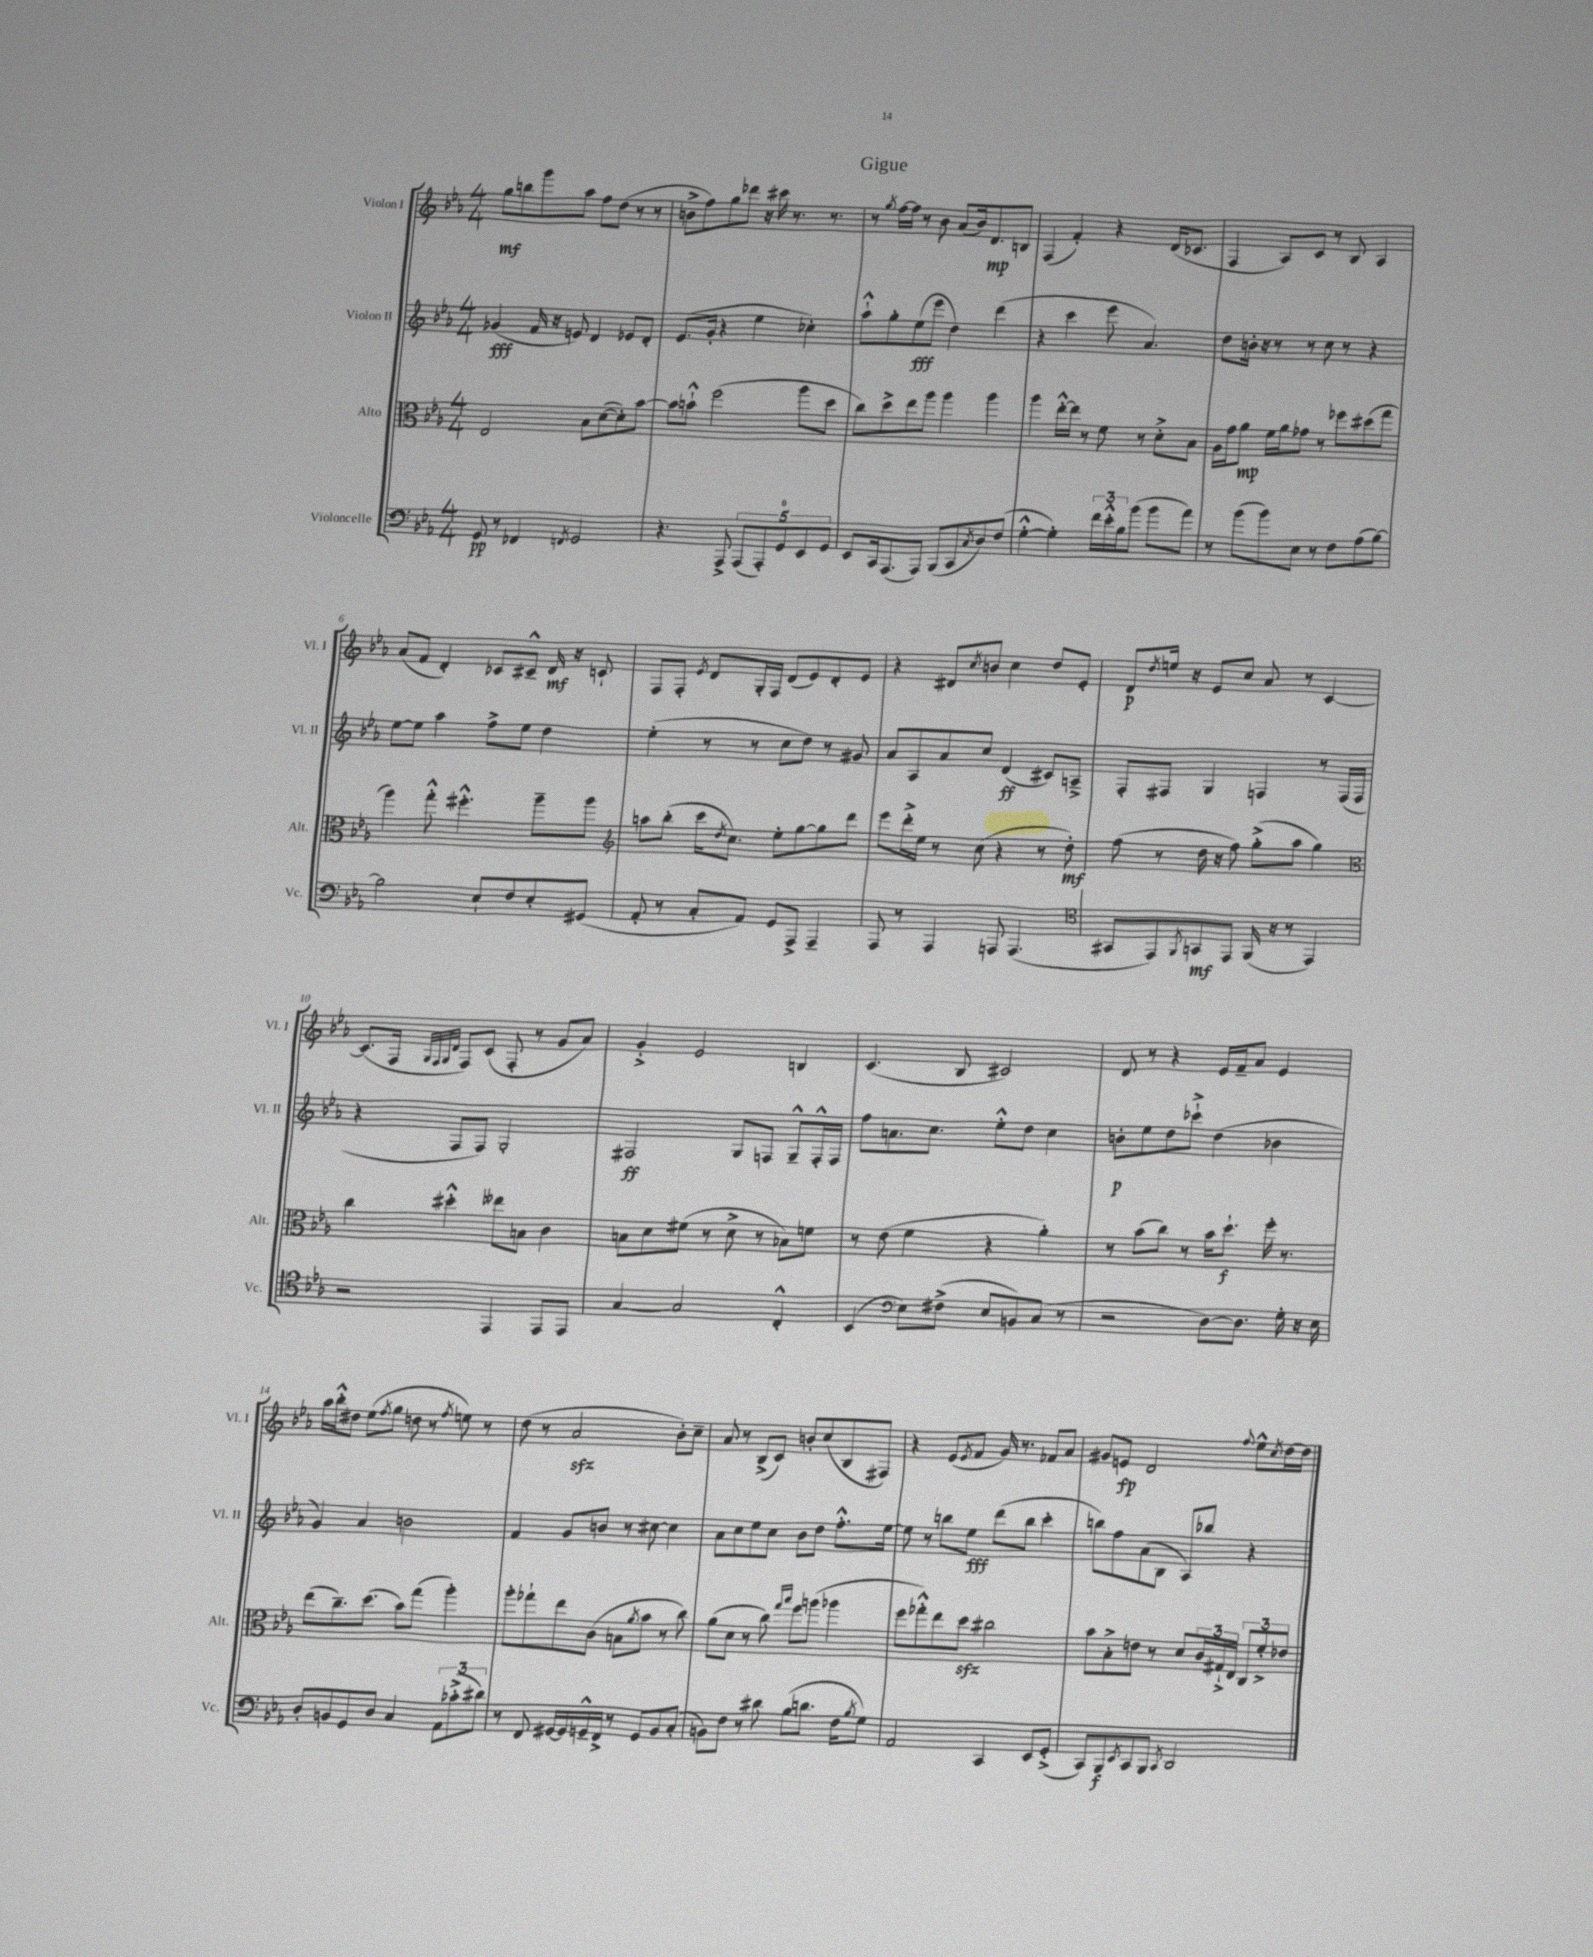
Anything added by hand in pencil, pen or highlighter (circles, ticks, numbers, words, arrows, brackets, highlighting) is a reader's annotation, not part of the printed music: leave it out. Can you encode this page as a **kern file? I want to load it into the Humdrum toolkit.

**kern	**dynam	**kern	**dynam	**kern	**dynam	**kern	**dynam
*part4	*part4	*part3	*part3	*part2	*part2	*part1	*part1
*staff4	*staff4	*staff3	*staff3	*staff2	*staff2	*staff1	*staff1
*I"Violoncelle	*	*I"Alto	*	*I"Violon II	*	*I"Violon I	*
*I'Vc.	*	*I'Alt.	*	*I'Vl. II	*	*I'Vl. I	*
*clefF4	*	*clefC3	*	*clefG2	*	*clefG2	*
*k[b-e-a-]	*	*k[b-e-a-]	*	*k[b-e-a-]	*	*k[b-e-a-]	*
*M4/4	*	*M4/4	*	*M4/4	*	*M4/4	*
=1	=1	=1	=1	=1	=1	=1	=1
8GG/	pp	2E-/	.	(4g-X/	fff	8gg\L	mf
8r	.	.	.	.	.	8bbn\	.
4FF-X/	.	.	.	16f/	.	8ggg\	.
.	.	.	.	16r	.	.	.
.	.	.	.	8en/)	.	8aa-\J	.
8qFFn/	.	.	.	.	.	.	.
2GG/	.	8B-\L	.	4d/	.	8ff\L	.
.	.	([8d\	.	.	.	(8dd\J	.
.	.	8d'\])	.	8e-X/L	.	8r	.
.	.	[8b-\J	.	8d'/J	.	8r	.
=2	=2	=2	=2	=2	=2	=2	=2
4.r	.	8b-\L]	.	(8.e-/L	.	8bn^\L	.
.	.	8bn`^^\J	.	.	.	8ff\)	.
.	.	.	.	16g'/Jk	.	.	.
.	.	(2ff\	.	4r	.	8gg\	.
8AAA-^/	.	.	.	.	.	8ddd-X\J	.
(10AAA-/L	.	.	.	4ee-\	.	16r	.
.	.	.	.	.	.	16ccc#X\	.
10AAA-'/)	.	.	.	.	.	.	.
.	.	.	.	.	.	8.r	.
10GG/	.	.	.	.	.	.	.
.	.	8aa-\L	.	4cc-X'\)	.	.	.
10EE-/	.	.	.	.	.	.	.
.	.	.	.	.	.	8.r	.
.	.	8dd\J	.	.	.	.	.
10GG/J	.	.	.	.	.	.	.
=3	=3	=3	=3	=3	=3	=3	=3
8EE-/L	.	8cc\L)	.	8aa-`^^\L	.	8r	.
.	.	.	.	.	.	8qgg/	.
16CC/k	.	8dd^\	.	8gg'\	.	[16ff\LL	.
(8.AAA-/	.	.	.	.	.	16ff\JJ]	.
.	.	8ee-\	.	(8ee-\	fff	8r	.
8AAA-/J)	.	8aa-\J	.	8eee-\J	.	8b-\	.
(8BBB-/L	.	4aa-\	.	4dd\)	.	(8a-/L	.
8CC/	.	.	.	.	.	16b-/k)	.
.	.	.	.	.	.	8.d/	mp
8qC/	.	.	.	.	.	.	.
8D/)	.	4aa-\	.	(4ddd\	.	.	.
(8F/J	.	.	.	.	.	8Bn/J	.
=4	=4	=4	=4	=4	=4	=4	=4
[4G'^^\	.	4aa-\	.	4r	.	(4F/	.
4G'\])	.	[16ee-'^^\LL	.	4ccc\	.	4f'/)	.
.	.	16ee-\JJ]	.	.	.	.	.
.	.	8r	.	.	.	.	.
24f\LL	.	8f\	.	8eee-\	.	4r	.
24e-'^^\	.	.	.	.	.	.	.
24B-\J	.	.	.	.	.	.	.
(8b-\J	.	8r	.	4.a-/)	.	.	.
8b-\L	.	8d'^\L	.	.	.	(16d/KL	.
.	.	.	.	.	.	8.c-X/J	.
8a-\J)	.	8B-\J	.	.	.	.	.
=5	=5	=5	=5	=5	=5	=5	=5
8r	.	16A-\LL	.	8dd\L	.	4F/	.
.	.	16g\J	.	.	.	.	.
(8b-\L	.	8a-\J	mp	16bn'\Jk	.	.	.
.	.	.	.	16r	.	.	.
8b-\)	.	16f\LL	.	8r	.	8A-/L)	.
.	.	16a-\J	.	.	.	.	.
8E-\J	.	8g-X\J	.	8r	.	8c/J	.
8r	.	8r	.	8cc\	.	8r	.
8F\L	.	8ff-X\L	.	8r	.	8B-/	.
(8A-\	.	(8dd#X\	.	4r	.	4A-/	.
[8B-\J)	.	8gg\J	.	.	.	.	.
!!LO:LB:g=z
=6	=6	=6	=6	=6	=6	=6	=6
2B-\]	.	4aa-\)	.	[8ee-\L	.	(8a-/L	.
.	.	.	.	8ee-\J]	.	8f/J	.
.	.	8gg'^^\	.	4aa-\	.	4d'/)	.
.	.	4.ff#X'^^\	.	.	.	.	.
8E-`/L	.	.	.	8ff^\L	.	8c-X/L	.
8F/	.	.	.	8ee-\J	.	8c#X~^^/J	.
8E-'/	.	8aa-~\L	.	4dd\	.	16d/	mf
.	.	.	.	.	.	16r	.
(8GG#X/J	.	8aa-\J	.	.	.	8cn`/	.
=7	=7	=7	=7	=7	=7	=7	=7
*	*	*clefG2	*	*	*	*	*
8AA-'/	.	8aan\L	.	(4ee-'\	.	8F/L	.
8r	.	(8bb-'\J	.	.	.	8F'/J	.
.	.	.	.	.	.	8qe-/	.
8C'/L	.	16ccc\KL	.	8r	.	8d/L	.
.	.	8qdd/	.	.	.	.	.
.	.	8.cc\J)	.	.	.	.	.
8AA-/J)	.	.	.	8r	.	16G'/L	.
.	.	.	.	.	.	16F/JJ	.
8GG/L	.	8ee-'\L	.	8cc\L	.	(8d/L	.
8AAA-^/J	.	[8gg\	.	8dd\J)	.	8e-/)	.
4AAA-~/	.	8gg\]	.	8r	.	8d'/	.
.	.	8ddd\J	.	8g#X/	.	8e-/J	.
=8	=8	=8	=8	=8	=8	=8	=8
8AAA-/	.	8eee-\L	.	8a-/L	.	4r	.
8r	.	16ddd'^\L	.	8A-/	.	.	.
.	.	16ee-\JJ	.	.	.	.	.
4AAA-/	.	8r	.	8a-/	.	8d#X/L	.
.	.	.	.	.	.	8qcc/	.
.	.	(8cc\	.	8cc/J	.	8bn/J	.
8AAAn/	.	4r	.	(4d/	ff	4cc\	.
(4.AAA/	.	.	.	.	.	.	.
.	.	8r	.	8c#X/L)	.	8dd/L	.
.	.	8dd'\)	mf	8An~^/J	.	8e-'/J	.
=9	=9	=9	=9	=9	=9	=9	=9
*clefC4	*	*	*	*	*	*	*
8GG#X/L	.	(8ff\	.	8F'/L	.	8d/L	p
.	.	.	.	.	.	8qdd/	.
8EE-/)	.	8r	.	8F#X/J	.	16een/Jk	.
.	.	.	.	.	.	16r	.
8qFF/	.	.	.	.	.	.	.
8GGn/	mf	16dd\	.	4G/	.	8e-/L	.
.	.	16r	.	.	.	.	.
8EE-/J	.	8ff\)	.	.	.	8cc/J	.
(16FF/	.	(8gg'^\L	.	4Fn/	.	8a-/	.
16r	.	.	.	.	.	.	.
8r	.	8aa-\J	.	.	.	8r	.
4EE-/)	.	4gg\)	.	8r	.	[4c/	.
.	.	.	.	(16F/LL	.	.	.
.	.	.	.	16F/JJ	.	.	.
!!LO:LB:g=z
=10	=10	=10	=10	=10	=10	=10	=10
*	*	*clefC3	*	*	*	*	*
2r	.	4cc\	.	4r	.	(8.c/L]	.
.	.	.	.	.	.	16F/Jk	.
.	.	.	.	.	.	32qqG/LLL	.
.	.	.	.	.	.	32qqF/	.
.	.	.	.	.	.	32qqG/	.
.	.	.	.	.	.	32qqd/JJJ	.
.	.	4dd#X'^^\	.	8F/L	.	8F/L)	.
.	.	.	.	8F/J)	.	(8c/J	.
4EE-/	.	8ee--X\L	.	2G'/	.	8F'/	.
.	.	8Bn\J	.	.	.	8r	.
8EE-/L	.	4c\	.	.	.	8g/L	.
8EE-/J	.	.	.	.	.	8a-/J)	.
=11	=11	=11	=11	=11	=11	=11	=11
[4G/	.	8Bn\L	.	2F#X/	ff	4g'^/	.
.	.	8d\	.	.	.	.	.
2G/]	.	(8f#X\J	.	.	.	2e-/	.
.	.	8r	.	.	.	.	.
.	.	8d^\	.	8G/L	.	.	.
.	.	8r	.	8Fn/J	.	.	.
4C'^^/	.	8B-X\L)	.	8G~^^/L	.	4Bn/	.
.	.	8fn\J	.	16F'^^/L	.	.	.
.	.	.	.	16F/JJ	.	.	.
=12	=12	=12	=12	=12	=12	=12	=12
(4BB-/	.	8r	.	8ff\L	.	(4.c/	.
.	.	(8e-\	.	8.an\	.	.	.
*clefF4	*	*	*	*	*	*	*
8E-\L)	.	4f\	.	.	.	.	.
.	.	.	.	8.cc\J	.	.	.
(8F#X^\J	.	.	.	.	.	8B-/	.
8E-/L	.	4r	.	8ee-'^^\L	.	2c#X/)	.
8BBn/)	.	.	.	8dd\J	.	.	.
(8C/J	.	4a-'\)	.	4cc\	.	.	.
8r	.	.	.	.	.	.	.
=13	=13	=13	=13	=13	=13	=13	=13
2r	.	8r	.	8bn'\L	p	8d/	.
.	.	(8b-\L	.	8ee-\	.	8r	.
.	.	8cc\J)	.	8dd\	.	4r	.
.	.	8r	.	8ccc-X`^\J	.	.	.
[8D\L)	.	16b-\KL	.	(4dd\	.	16e-/LL	.
.	.	8.dd`\J	f	.	.	16f~/J	.
8.D\J]	.	.	.	.	.	8a-/J	.
.	.	16ff'\	.	4b-X\	.	4e-/	.
16G'\	.	8.r	.	.	.	.	.
16r	.	.	.	.	.	.	.
16E-\	.	.	.	.	.	.	.
!!LO:LB:g=z
=14	=14	=14	=14	=14	=14	=14	=14
8D'/L	.	(8ee-\L	.	4g/)	.	16aa-\LL	.
.	.	.	.	.	.	16bb-'^^\J	.
8BBn/	.	8.cc~\)	.	.	.	8dd#X\J	.
8GG/	.	.	.	4a-/	.	(8ee-\L	.
.	.	(8.dd\J	.	.	.	.	.
.	.	.	.	.	.	8qff/	.
8D/J	.	.	.	.	.	8gg\J	.
4C/	.	8b-\L)	.	2bn\	.	8ddn\	.
.	.	(8gg\J	.	.	.	8r	.
.	.	.	.	.	.	8qff/	.
12AA-\L	.	4aa-'\)	.	.	.	8een\)	.
(12c-X'^\	.	.	.	.	.	.	.
.	.	.	.	.	.	8r	.
12d#X\J)	.	.	.	.	.	.	.
=15	=15	=15	=15	=15	=15	=15	=15
8r	.	8aa-'\L	.	4f/	.	(8dd\	.
8FF/	.	8gg-X`\	.	.	.	8r	.
[16GG#X/LL	.	8ee-\	.	8g/L	.	2a-zz/	.
16GG#/]	.	.	.	.	.	.	.
16GGn~^^/	.	(8c\J	.	8bn/J	.	.	.
16FF^/JJ	.	.	.	.	.	.	.
8r	.	8Bn\L	.	8r	.	.	.
.	.	8qa-/	.	.	.	.	.
8GG/L	.	8b-\J	.	[8cc#X\	.	.	.
8BB-/	.	8r	.	4cc#\]	.	8b-'\L)	.
(8C'/J	.	8cc\)	.	.	.	8cc~\J	.
=16	=16	=16	=16	=16	=16	=16	=16
8BBn\L)	.	(8a-\L	.	8a-\L	.	8a-/	.
8F\J	.	8d\J	.	8cc\	.	8r	.
8r	.	8r	.	8ee-\	.	(8B-^/L	.
8d#X\	.	8cc\)	.	8cc\J	.	8c/J)	.
.	.	16qqgg/LL	.	.	.	.	.
.	.	16qqbb-/JJ	.	.	.	.	.
(8B-\L	.	8ff\L	.	8b-\L	.	8bn'/L	.
8.dn\J	.	(8aan\J	.	8dd\J	.	(8cc/	.
.	.	4aa-X\	.	8.ff'^^\L	.	8B-/	.
16F\KL	.	.	.	.	.	.	.
8qB-/	.	.	.	.	.	.	.
8G\J)	.	.	.	.	.	8F#X/J)	.
.	.	.	.	[16ee-\Jk	.	.	.
=17	=17	=17	=17	=17	=17	=17	=17
2AA-/	.	8ff\L	.	8ee-\]	.	4r	.
.	.	8gg-X'^^\)	.	8r	.	.	.
.	.	8ee-\	.	8bbn\L	.	(8e-/L	.
.	.	.	.	.	.	8qe-/	.
.	.	8ddzz\J	.	8ee-\J	fff	8f/J	.
4CC/	.	2cc#X\	.	(8ddd\L	.	16g/)	.
.	.	.	.	.	.	8.r	.
.	.	.	.	8bb\J	.	.	.
8EE-/L	.	.	.	4ccc'\	.	8f-X/L	.
(8GG'^/J	.	.	.	.	.	8a-/J	.
=18	=18	=18	=18	=18	=18	=18	=18
8CC/L)	.	8b-\L	.	8bbn\L)	.	8g#X/L	.
8BBB-/	f	8B-'^\	.	8ff\	.	8en/J	fp
8qEE-/	.	.	.	.	.	.	.
8CC/	.	8en\J	.	(8a-\	.	2d/	.
8BBB-/J	.	8r	.	8B-\J	.	.	.
8qCC/	.	.	.	.	.	.	.
2DD/	.	8d/L	.	8A-/L)	.	.	.
.	.	24c/L	.	8bb-X/J	.	.	.
.	.	24G#X`^/	.	.	.	.	.
.	.	24E-/JJ	.	.	.	.	.
.	.	.	.	.	.	8qqff/	.
.	.	12C/L	.	4r	.	8ee-^^\L	.
.	.	12f'^/	.	.	.	.	.
.	.	.	.	.	.	8qcc/	.
.	.	.	.	.	.	[16dd\L	.
.	.	12e-X/J	.	.	.	.	.
.	.	.	.	.	.	16dd\JJ]	.
==	==	==	==	==	==	==	==
*-	*-	*-	*-	*-	*-	*-	*-
